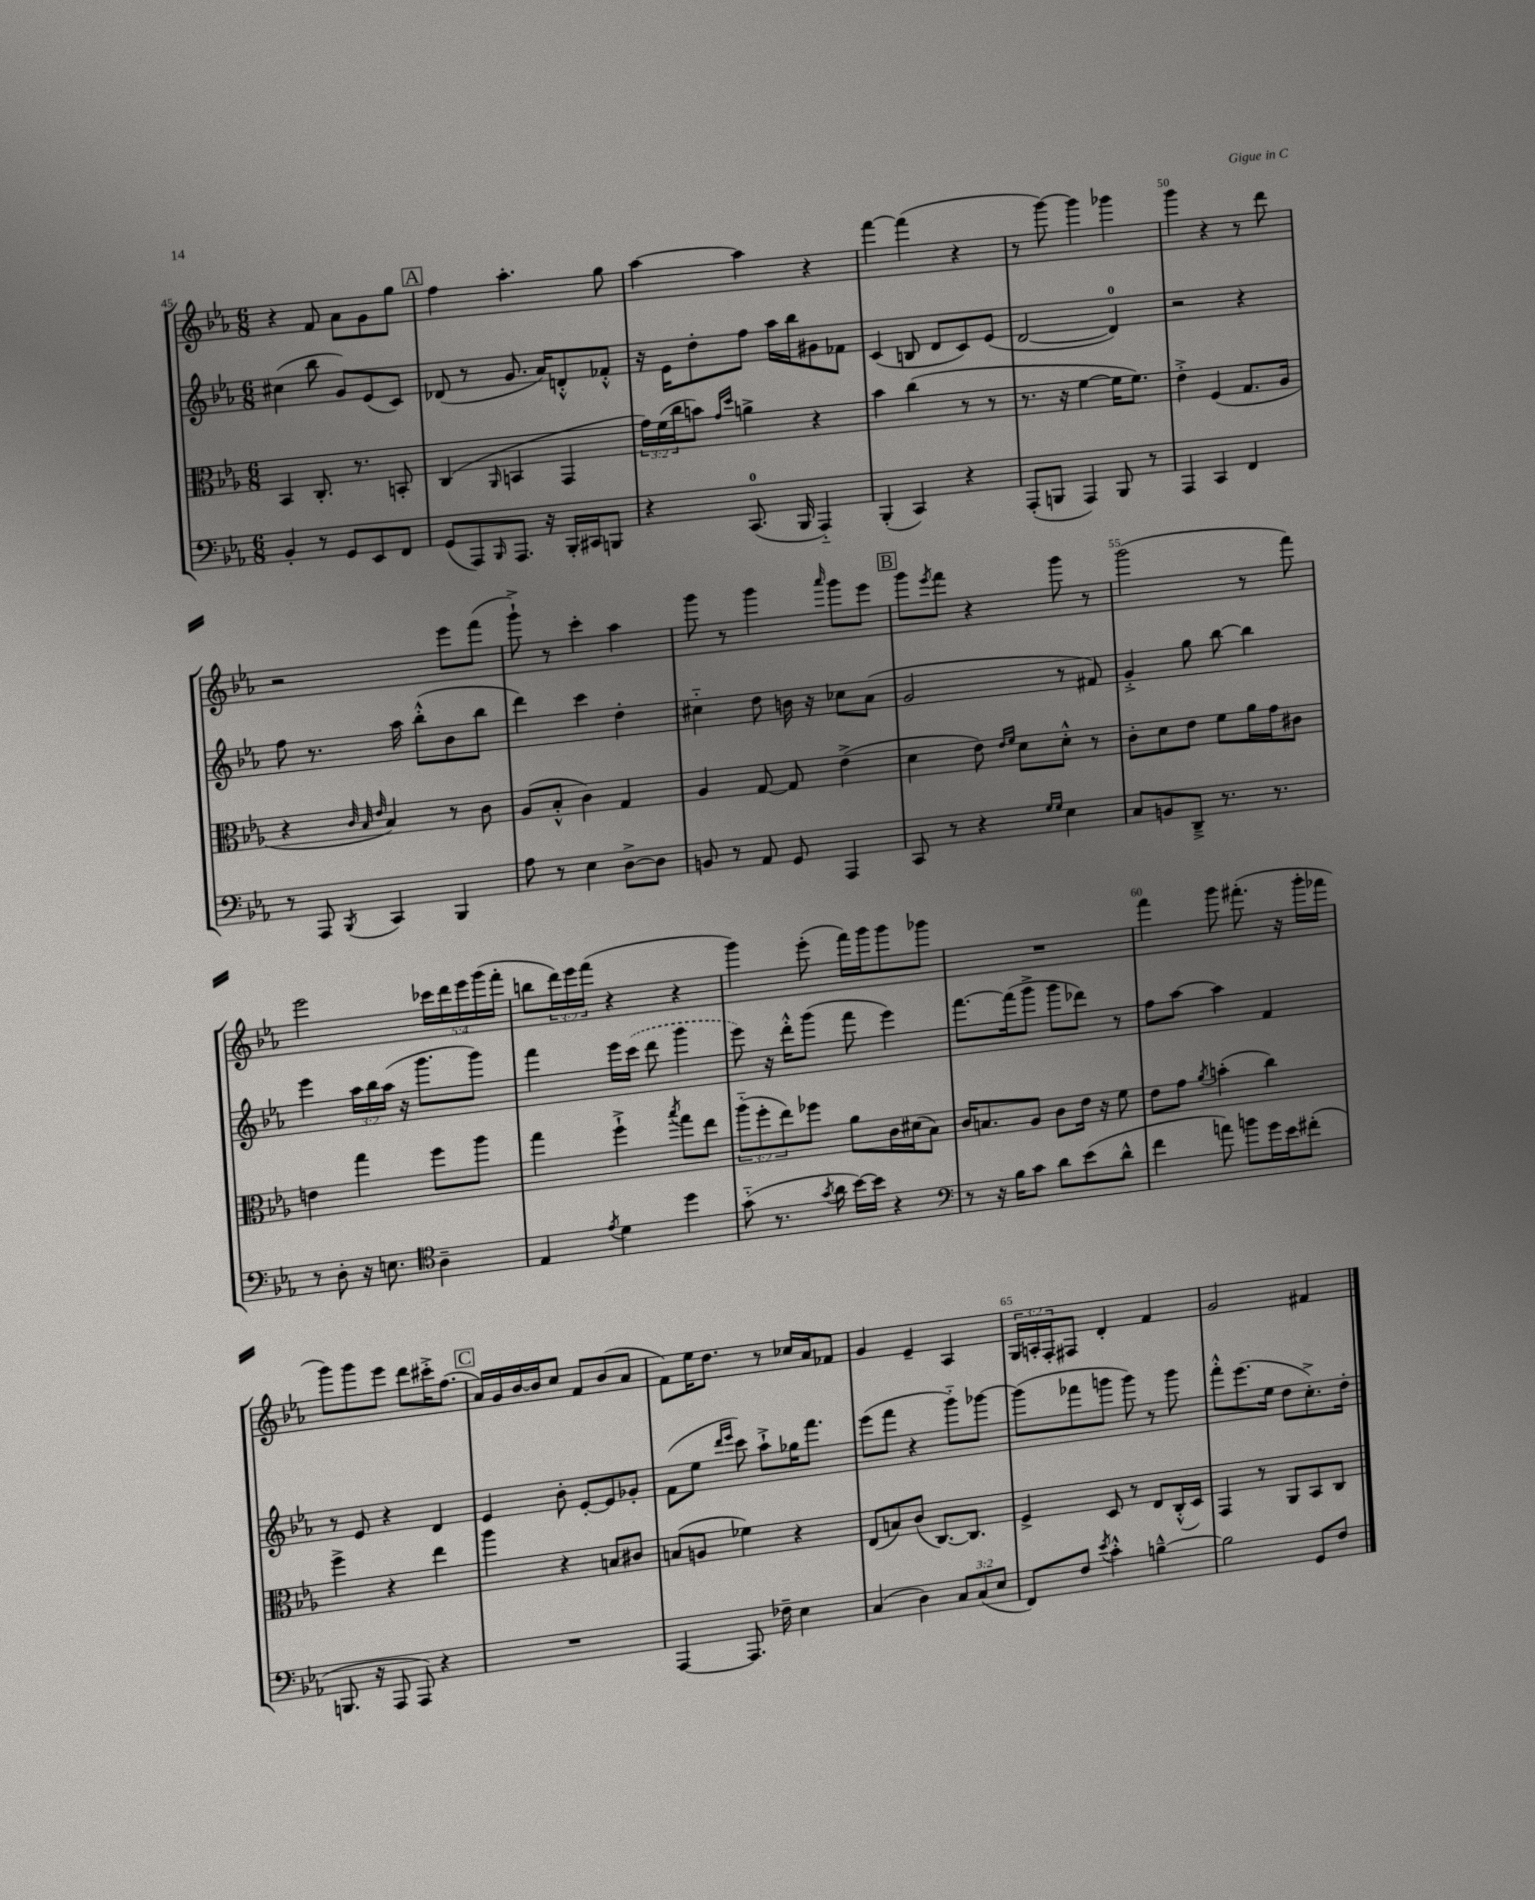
<<
\new StaffGroup <<
\new Staff = "s0" {
    \clef treble \key ees \major \numericTimeSignature \time 6/8 \override Staff.TupletNumber.text = #tuplet-number::calc-fraction-text
    r4 f'8 aes'8 g'8 g''8 |
    \mark \markup { \box "A" } f''4 aes''4.-. g''8 |
    aes''4~ aes''4 r4 |
    f'''4~ f'''4( r4 |
    r8 g'''8~) g'''4 ges'''4 |
    g'''4 r4 r8 d'''8 |
    r2 ees'''8 f'''8( |
    g'''8-!->) r8 c'''4-. aes''4 |
    g'''8 r8 g'''4 \grace { aes'''16 } g'''8 ees'''8 |
    \mark \markup { \box "B" } g'''8 \acciaccatura { ees'''8 } f'''8 r4 g'''8 r8 |
    g'''2( r8 f'''8) |
    ees'''2 \tuplet 5/4 { ces'''16 d'''16 ees'''16 g'''16( f'''16-. } |
    b''8 \tuplet 3/2 { d'''16) ees'''16 f'''16( } r4 r4 |
    g'''4) ees'''8-.( f'''16) g'''16 g'''8 ges'''8 |
    R2. |
    f'''4 g'''8 fis'''8.-.( r16 g'''16-. fes'''16 |
    g'''8) g'''8 ees'''8 d'''8 cis'''16-.-> f''8.( |
    \mark \markup { \box "C" } aes'16) g'16 bes'16~ bes'16 c''8 f'8 bes'8( aes'8 |
    f'8) ees''16 d''8. r8 ces''16 aes'16 fes'8 |
    g'4 ees'4-- aes4 |
    \tuplet 3/2 { g16 a16-. f16-. } fis8 d'4-. f'4 |
    g'2 fis'4 \bar "|." |
}
\new Staff = "s1" {
    \clef treble \key ees \major \numericTimeSignature \time 6/8 \override Staff.TupletNumber.text = #tuplet-number::calc-fraction-text
    cis''4( bes''8 g'8) ees'8( c'8) |
    \mark \markup { \box "A" } des'8( r8 g'8. aes'16) d'8-.-^ fes'8-.-^ |
    r16 ees'16 d''8-. f''8 aes''16 bes''16 gis'8 fes'8 |
    c'4( b8 d'8 c'8) ees'8( |
    d'2~ d'4-0) |
    r2 r4 |
    f''8 r8. aes''16 bes''8-.-^( bes'8 bes''8 |
    d'''4) c'''4 d''4-. |
    cis''4-_ d''8 b'16 r16 ces''8 aes'8( |
    \mark \markup { \box "B" } g'2 r8 fis'8) |
    g'4-.-> g''8 bes''8~ bes''4 |
    ees'''4 \tuplet 3/2 { aes''16 bes''16 aes''16( } r16 g'''8. g'''8) |
    f'''4 ees'''16 \once \slurDashed c'''16( d'''8 g'''4 |
    ees'''8) r16 d'''16-.-^ g'''8( f'''8 ees'''4) |
    f'''8.~ f'''16( g'''8-> g'''8 des'''8) r8 |
    f''8 aes''8~ aes''4 f'4 |
    r8 ees'8 r4 d'4 |
    \mark \markup { \box "C" } ees'4 bes'8-. ees'8~-. ees'8 ges'8-. |
    f'8( ees''8 \grace { d'''16 ees'''16 } c'''8) aes''8-!-> ges''16 f'''8. |
    ees'''8( f'''8 r4 g'''8-_) ges'''8~ |
    ges'''8( fes'''8 g'''8 g'''8) r8 g'''8 |
    f'''8-.-^ ees'''8.( ees''16 d''8 c''8.-.->) d''16-. \bar "|." |
}
\new Staff = "s2" {
    \clef alto \key ees \major \numericTimeSignature \time 6/8 \override Staff.TupletNumber.text = #tuplet-number::calc-fraction-text
    bes,4 c8.-. r8. b,8-. |
    \mark \markup { \box "A" } c4( \grace { aes,16 } b,4 g,4 |
    \tuplet 3/2 { g'16) f'16( c''16 } b'8) \grace { g'16 d''16 } a'4-> r4 |
    bes'4 c''4( r8 r8 |
    r8. r16 f'4~ f'16 f'8.) |
    ees'4-.-> f4( g8. aes16 |
    r4 \grace { c'32 bes32 ees'32 } bes4) r8 c'8 |
    aes8( bes8-.-^ c'4) g4 |
    aes4 g8~ g8 ees'4->( |
    \mark \markup { \box "B" } d'4 ees'8) \grace { ees'16 f'16 } d'8 d'8-.-^ r8 |
    c'8-. d'8 ees'8 f'8 aes'16 g'16 cis'8 |
    e'4 g''4 f''8 aes''8 |
    g''4 f''4-!-> \acciaccatura { bes''8 } g''8 ees''8 |
    \tuplet 3/2 { aes''8-_( f''8-. ees''8) } fes''8 aes'8 c'16 dis'16( bes8) |
    c'16 b8. aes8 c'8 ees'16 r16 f'8 |
    ees'8 g'8 \acciaccatura { aes'8 } b'4-.( c''4) |
    f''4-> r4 ees''4 |
    \mark \markup { \box "C" } aes''4 r4 b8 cis'8 |
    b8( a8 fes'4) r4 |
    ees8( b8) c'8( c8.~) c8. |
    f4-> d8 r8 ees8 c16-.-^( d16) |
    g,4 r8 aes,8 bes,8 c8 \bar "|." |
}
\new Staff = "s3" {
    \clef bass \key ees \major \numericTimeSignature \time 6/8 \override Staff.TupletNumber.text = #tuplet-number::calc-fraction-text
    bes,4-. r8 g,8 ees,8 f,8 |
    \mark \markup { \box "A" } g,8( aes,,8) \grace { bes,,16 } aes,,8. r16 bes,,16-. cis,16 b,,8 |
    r4 c,8.-0( bes,,16 aes,,4-_) |
    bes,,4-.( c,4) r4 |
    aes,,8-.( b,,8 aes,,4) b,,8 r8 |
    aes,,4 c,4 f,4 |
    r8 aes,,8 \acciaccatura { bes,,8 } c,4 bes,,4 |
    aes8 r8 ees4 d8~-> d8 |
    b,8 r8 aes,8 g,8 aes,,4 |
    \mark \markup { \box "B" } c,8 r8 r4 \grace { g16 g16 } ees4 |
    c8 b,8 d,8---> r8. r8. |
    r8 d8-. r16 e8. \clef tenor aes4-- |
    ees4 \acciaccatura { ees'8 } d'4 d''4 |
    g'8-_( r8. \acciaccatura { g'8 } aes'16 bes'16~) bes'16 r4 |
    \clef bass r8 r16 bes16 c'8 d'8 ees'8( d'8-^ |
    f'4 a'8) b'8 g'16 ees'16 fis'8-.( |
    b,,8. r16 aes,,8 aes,,8) r4 |
    \mark \markup { \box "C" } R2. |
    aes,,4~ aes,,8. fes16-- ees4 |
    c4( d4) \tuplet 3/2 { c8 c8( ees8 } |
    f,8) f8 \acciaccatura { ees'8 } c'4-.-^ b4~---^ |
    b2 g,8 f8 \bar "|." |
}
>>
>>
\layout { \context { \Score currentBarNumber = #45 \override BarNumber.break-visibility = ##(#f #t #t) barNumberVisibility = #(every-nth-bar-number-visible 5) } }
